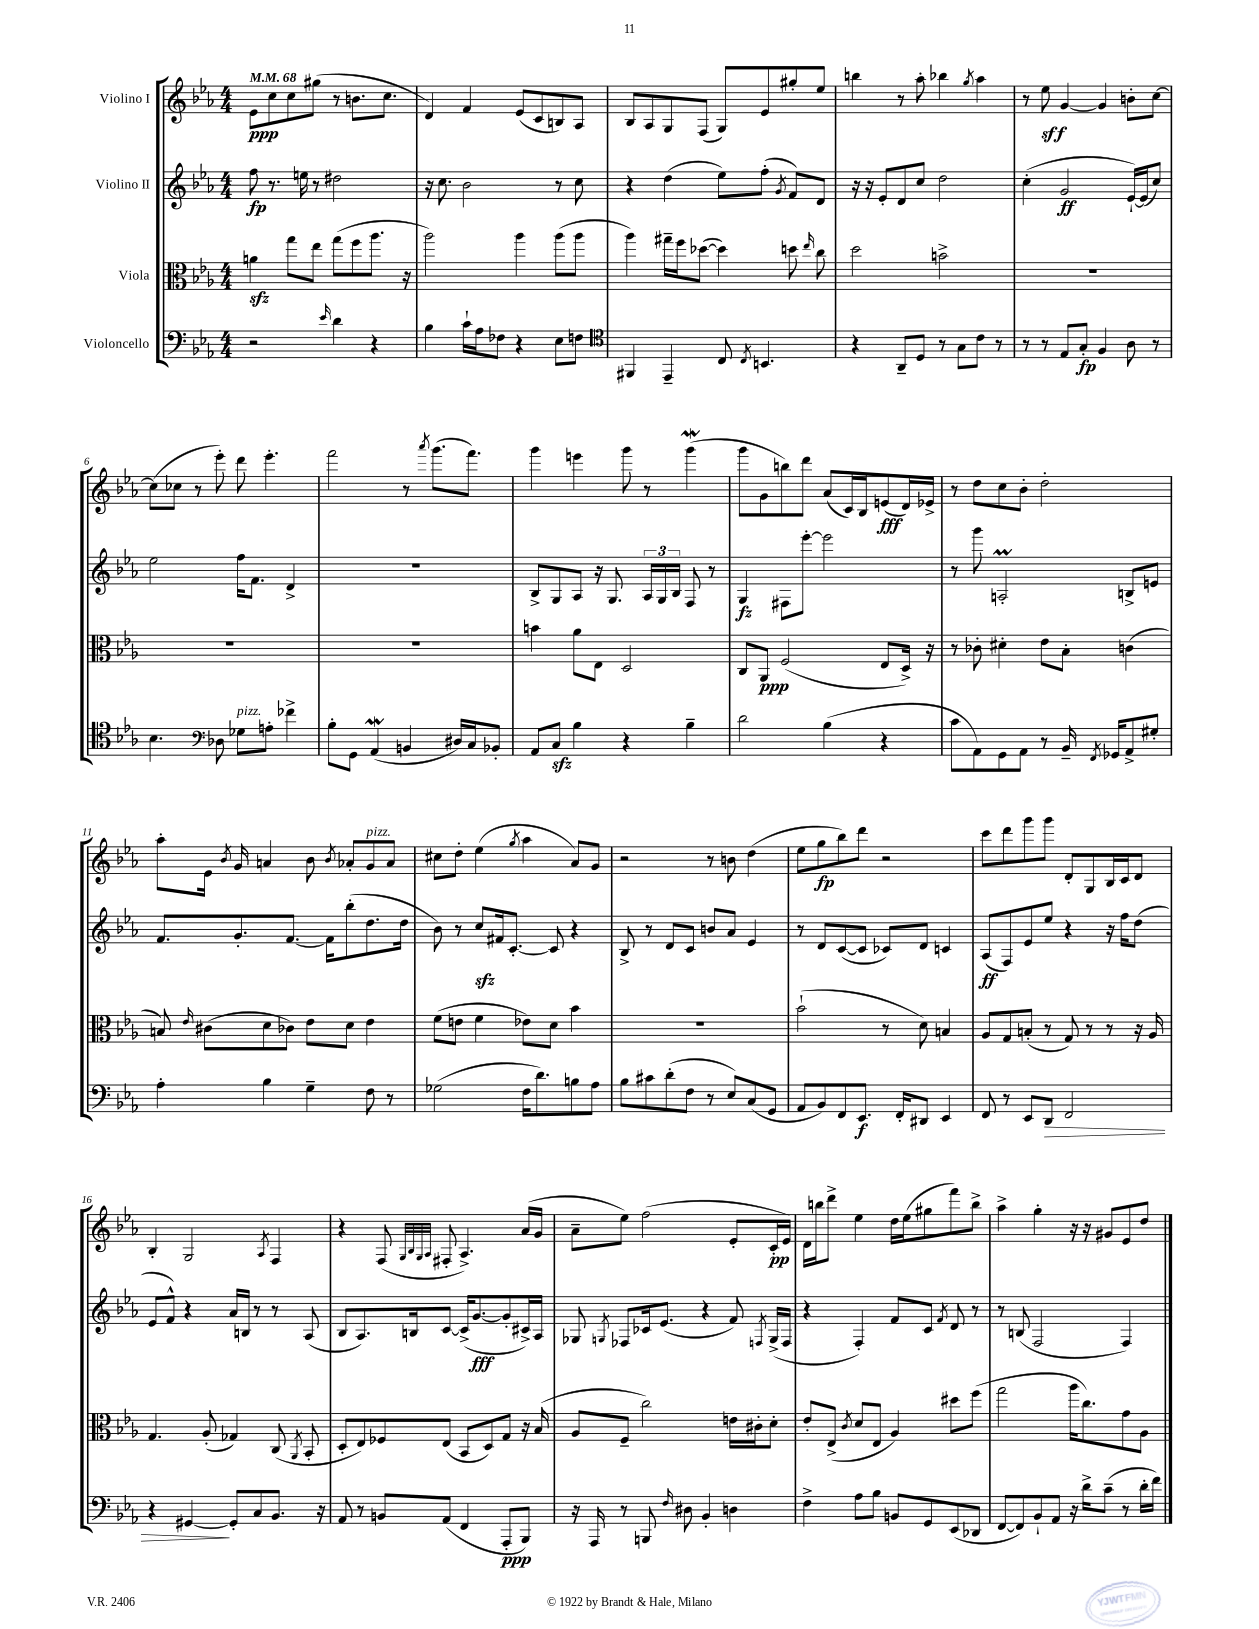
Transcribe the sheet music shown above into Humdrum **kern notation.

**kern	**kern	**kern	**kern
*staff4	*staff3	*staff2	*staff1
*clefF4	*clefC3	*clefG2	*clefG2
*k[b-e-a-]	*k[b-e-a-]	*k[b-e-a-]	*k[b-e-a-]
*M4/4	*M4/4	*M4/4	*M4/4
*MM68	*MM68	*MM68	*MM68
2r	4a	8ff	8e-
.	.	8.r	8cc
.	8gg	.	8cc
.	.	16ee	.
.	8ee-	8r	(8gg#
16qqe-	.	.	.
4d	(8gg	2dd#	8r
.	8ff	.	8.b
4r	8.aa-	.	.
.	.	.	8.cc
.	16r	.	.
=	=	=	=
4B-	2aa-)	16r	4d)
.	.	8.cc	.
16c`	.	2b-	4f
16A-	.	.	.
8F-	.	.	.
4r	4aa-	.	(8e-
.	.	.	8c
8E-	(8aa-	8r	8B)
8F	8aa-	8cc	8A-
=	=	=	=
*clefC4	*	*	*
4FF#	4aa-)	4r	8B-
.	.	.	8A-
4EE-~	16gg#~	(4dd	8G
.	16ff	.	.
.	([8dd-	.	(8F
8C	4dd-])	8ee-)	8G)
8qC	.	.	.
4.BB	.	(8ff'	8e-
.	.	8qg	.
.	8dd	8f)	8gg#'
.	16qqee-	.	.
.	8cc	8d	8ee-
=	=	=	=
4r	2dd	16r	4bb
.	.	16r	.
.	.	8e-'	.
8AA-~	.	8d	8r
8D	.	8cc	8aa-'
8r	2b^	2dd	4bb-
8G	.	.	.
.	.	.	8qgg
8c	.	.	4aa-
8r	.	.	.
=	=	=	=
8r	1r	(4cc'	8r
8r	.	.	8ee-
8E-	.	2g	[4g
8G'	.	.	.
4F	.	.	4g]
8A-	.	[16e-`)	8b'
.	.	(16e-]	.
8r	.	8cc)	[8cc
=	=	=	=
4.B-	1r	2ee-	(8cc]
.	.	.	8cc-
.	.	.	8r
*clefF4	*	*	*
8D-	.	.	8eee-')
8G-	.	16ff	8ddd
.	.	8.f	.
8A'	.	.	4.eee-'
4f-^	.	4d^	.
=	=	=	=
8B-'	1r	1r	2fff
8GG	.	.	.
(4AA-	.	.	.
4BB	.	.	8r
.	.	.	8qaaa-
.	.	.	(8.ggg
16D#)	.	.	.
16C	.	.	8.fff)
8BB-'	.	.	.
=	=	=	=
8AA-	4b	8B-^	4ggg
8C	.	8G	.
4B-	8a-	8A-	4eee
.	8E-	16r	.
.	.	8.G	.
4r	2D	.	8ggg
.	.	24A-	8r
.	.	24G	.
.	.	24B-	.
4B-~	.	8F	(4ggg
.	.	8r	.
=	=	=	=
2d	8C	4G	8ggg
.	8AA-	.	8g
.	(2F	8F#	8bb)
.	.	[8eee-'	8ddd
(4B-	.	2eee-]	(8a-
.	.	.	16c)
.	.	.	16B-
4r	8E-	.	(8e
.	16D^)	.	16d)
.	16r	.	16e-^
=	=	=	=
8c	8r	8r	8r
8AA-)	8c-'	8ggg	8dd
8GG	4d#'	2A'	8cc
8AA-	.	.	8b-'
8r	8e-	.	2dd'
16BB-~	8B-'	.	.
8qFF	.	.	.
16GG-	.	.	.
8AA-^	(4c	8B^	.
8G#'	.	8e	.
=	=	=	=
4A-'	8B)	8.f	8aa-'
.	16qqe-	.	.
.	(8c#	.	16e-
.	.	.	8qb-
.	.	8.g'	16g
4B-	8d	.	4a
.	8c-)	[8.f	.
4G~	8e-	.	8b-
.	.	16f]	.
.	.	.	8qb-
.	8d	(8bb-'	8a-'
8F	4e-	8.dd	8g
8r	.	.	8a-
.	.	16dd	.
=	=	=	=
(2G-	(8f	8b-)	8cc#
.	8e	8r	8dd'
.	4f	8cc	(4ee-
.	.	16f#	.
.	.	[8.c'	.
.	.	.	8qgg
16F	8e-)	.	4aa-
8.d)	.	.	.
.	8d	8c]	.
8B	4b-	4r	8a-)
8A-	.	.	8g
=	=	=	=
8B-	1r	8B-^	2r
8c#	.	8r	.
(8d'	.	8d	.
8F	.	8c	.
8r	.	8b	8r
8E-)	.	8a-	8b
(8C	.	4e-	(4dd
8GG	.	.	.
=	=	=	=
8AA-	(2b-`	8r	8ee-
8BB-)	.	8d	8gg
8FF	.	([8c	8bb-)
8.EE-	.	8c]	8ddd
.	8r	8c-)	2r
16FF'	.	.	.
8DD#	8d)	8d	.
4EE-	4B	4c	.
=	=	=	=
8FF	8A-	(8A-	8ccc
8r	8G	8F)	8ddd
8EE-	(8B'	8e-	8ggg
8DD	8r	8ee-	8ggg
2FF	8G)	4r	8d'
.	8r	.	8G
.	8r	16r	16B-
.	.	16ff	16c
.	16r	(8dd	8d
.	16A-	.	.
=	=	=	=
4r	4.G	8e-	4B-'
.	.	8f^^)	.
[4GG#	.	4r	2G
.	(8A-'	.	.
8GG#']	4G-)	16a-	.
.	.	16B	.
8C	.	8r	.
.	.	.	8qA-
8.BB-	(8C	8r	4F
.	8qAA-	.	.
.	8BB-'	(8A-	.
16r	.	.	.
=	=	=	=
8AA-	8D'	8B-	4r
8r	8E-)	8.A-)	.
8BB	8F-	.	(8F
.	.	16B	.
.	.	.	32qqG
.	.	.	32qqB-
.	.	.	32qqG
.	.	.	32qqA-
(8AA-	(8E-	[8c	8F#'
4FF	8BB-	(16c^]	4.A-^)
.	.	[8.g	.
.	8D)	.	.
8AAA-'	8G	8g']	.
8BBB-)	16r	16c#^)	(16a-
.	(16B-	16A-	16g
=	=	=	=
16r	8A-	8G-	8a-~
16AAA-	.	.	.
.	.	8qG	.
8r	8F~	8F-	8ee-)
8BBB	2cc)	16c-	(2ff
.	.	(8.e-	.
16qqF	.	.	.
8D#	.	.	.
4BB-'	.	4r	.
4D	16e	8f)	8e-'
.	16c#'	.	.
.	.	8qF	.
.	8d'	(16G^	16c'
.	.	16F	16e-)
=	=	=	=
4F^	8e-'	4r	16d
.	.	.	16bb
.	(8E-^	.	8ddd^
.	8qc	.	.
8A-	8d	4F')	4ee-
8B-	8E-	.	.
8BB	4A-)	8f	16dd
.	.	.	(16ee-
8GG	.	8c	8gg#
.	.	8qf	.
(8EE-	8dd#	8d	8fff)
8DD-	(8ff	8r	8bb^
=	=	=	=
[8FF	2gg	8r	4aa-^
8FF])	.	(8B	.
8BB-`	.	2F	4gg'
8AA-	.	.	.
16r	16aa-	.	16r
16d^	8.cc)	.	16r
(8c~	.	.	8g#
8r	8g	4F)	8e-
16d'	8A-	.	8dd
16f)	.	.	.
==	==	==	==
*-	*-	*-	*-
